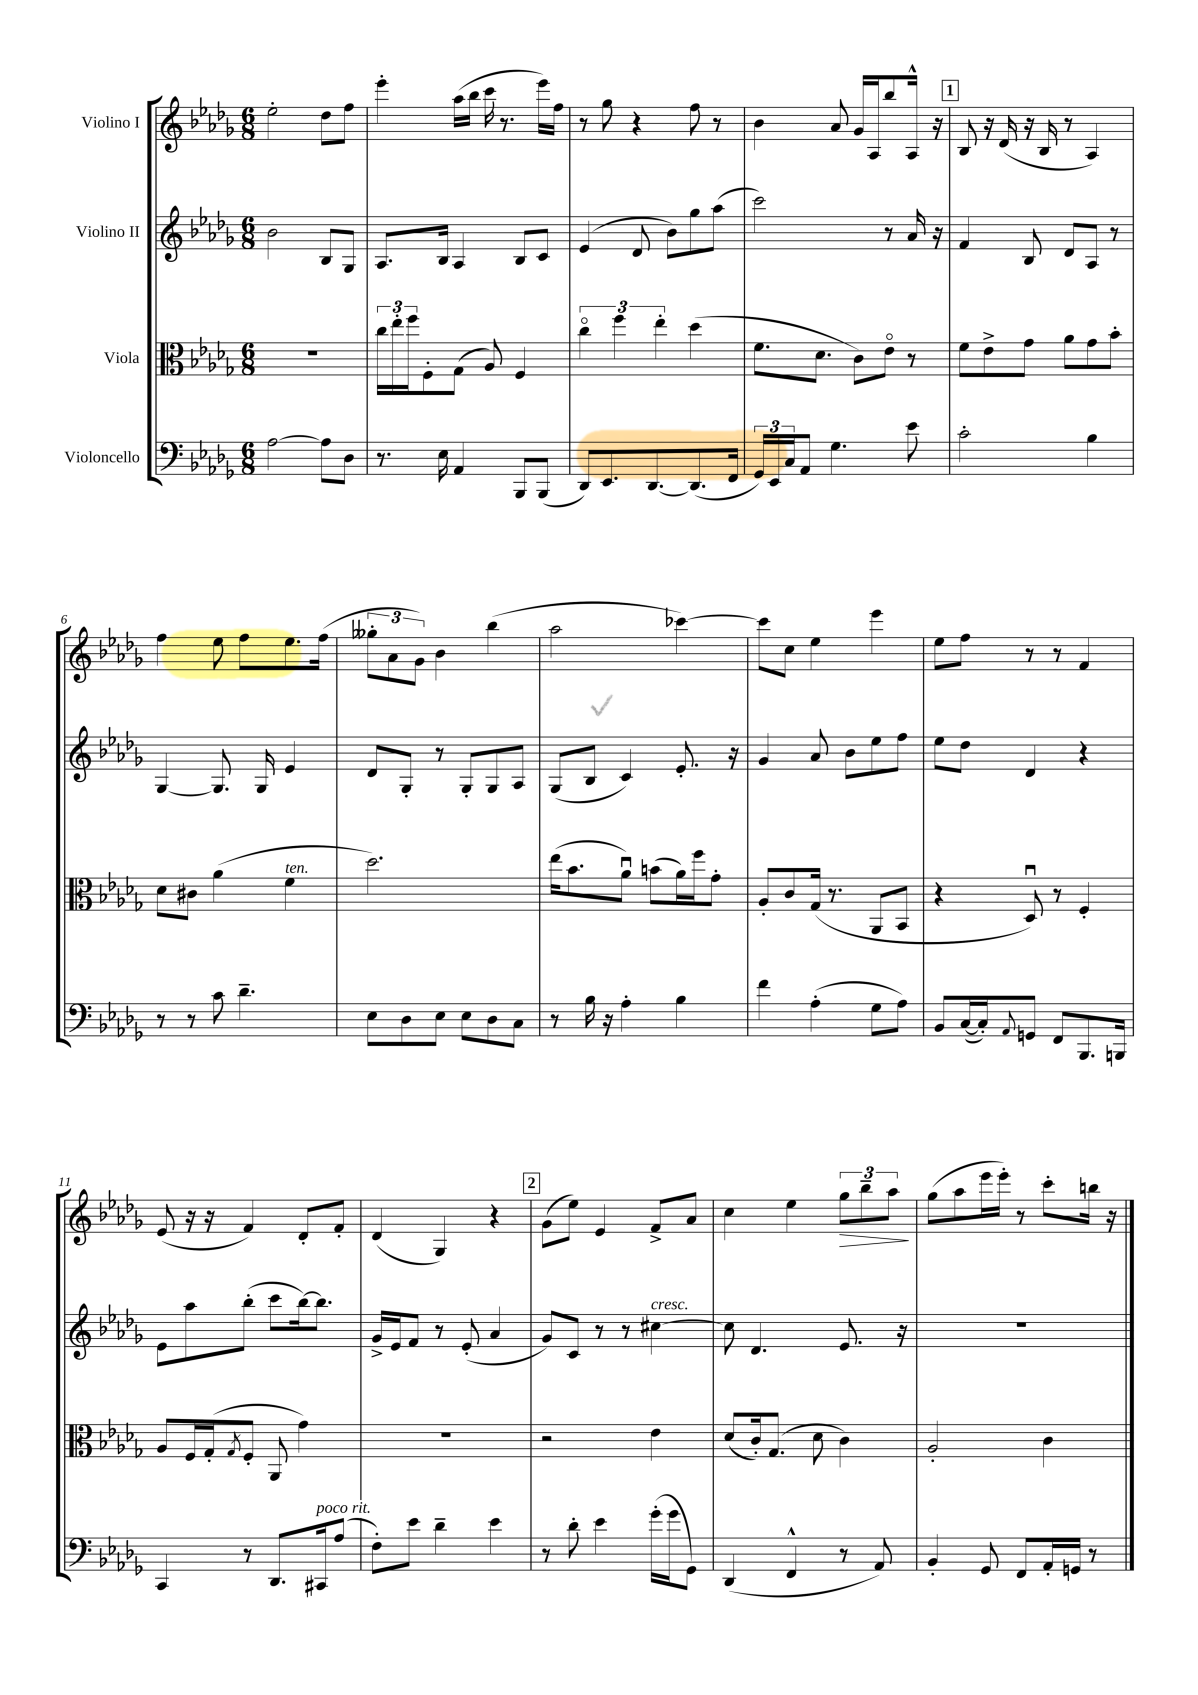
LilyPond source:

<<
\new StaffGroup <<
\new Staff = "s0" \with { instrumentName = "Violino I" } {
    \clef treble \key des \major \numericTimeSignature \time 6/8
    ees''2-. des''8 f''8 |
    ees'''4-. aes''16( bes''16 c'''16 r8. ees'''16) f''16 |
    r8 ges''8 r4 f''8 r8 |
    bes'4 aes'8 ges'16 aes16 bes''8 aes16-^ r16 |
    \mark \markup { \box "1" } bes8 r16 des'16( r16 bes16 r8 aes4) |
    f''4 ees''8 f''8 ees''8. f''16( |
    \tuplet 3/2 { geses''8-. aes'8 ges'8) } bes'4 bes''4( |
    aes''2 ces'''4~) |
    ces'''8 c''8 ees''4 ees'''4 |
    ees''8 f''8 r8 r8 f'4 |
    ees'8( r16 r16 f'4) des'8-. f'8-. |
    des'4( ges4) r4 |
    \mark \markup { \box "2" } ges'8( ees''8) ees'4 f'8-> aes'8 |
    c''4 ees''4 \tuplet 3/2 { ges''8\> bes''8-- aes''8\! } |
    ges''8( aes''8 ees'''16 ees'''16-.) r8 c'''8-. b''16 r16 \bar "|." |
}
\new Staff = "s1" \with { instrumentName = "Violino II" } {
    \clef treble \key des \major \numericTimeSignature \time 6/8
    bes'2 bes8 ges8 |
    aes8. bes16 aes4 bes8 c'8 |
    ees'4( des'8 bes'8) ges''8 aes''8( |
    c'''2) r8 aes'16 r16 |
    \mark \markup { \box "1" } f'4 bes8 des'8 aes8 r8 |
    ges4~ ges8. ges16 ees'4 |
    des'8 ges8-. r8 ges8-. ges8 aes8 |
    ges8( bes8 c'4) ees'8.-. r16 |
    ges'4 aes'8 bes'8 ees''8 f''8 |
    ees''8 des''8 des'4 r4 |
    ees'8 aes''8 bes''8-.( c'''8 bes''16~) bes''8. |
    ges'16-> ees'16 f'8 r8 ees'8-.( aes'4 |
    \mark \markup { \box "2" } ges'8) c'8 r8 r8 cis''4~^\markup { \italic "cresc." } |
    cis''8 des'4. ees'8. r16 |
    R2. \bar "|." |
}
\new Staff = "s2" \with { instrumentName = "Viola" } {
    \clef alto \key des \major \numericTimeSignature \time 6/8
    R2. |
    \tuplet 3/2 { c''16 ees''16-. f''16 } f8-. ges8( aes8) f4 |
    \tuplet 3/2 { c''4\flageolet f''4 ees''4-. } des''4( |
    f'8. des'8. c'8) ees'8\flageolet r8 |
    \mark \markup { \box "1" } f'8 ees'8-> ges'8 aes'8 ges'8 bes'8-. |
    des'8 cis'8 aes'4( f'4^\markup { \italic "ten." } |
    des''2.) |
    ees''16( bes'8. aes'8\downbow) b'8( aes'16) f''16 ges'8-. |
    aes8-. c'8 ges16( r8. aes,8 bes,8 |
    r4 des8\downbow) r8 f4-. |
    aes8 f16 ges16-.( \acciaccatura { ges8 } f8-. aes,8 ges'4) |
    R2. |
    \mark \markup { \box "2" } r2 ees'4 |
    des'8( c'16-.) ges8.( des'8 c'4) |
    aes2-. c'4 \bar "|." |
}
\new Staff = "s3" \with { instrumentName = "Violoncello" } {
    \clef bass \key des \major \numericTimeSignature \time 6/8
    aes2~ aes8 des8 |
    r8. ees16 aes,4 bes,,8 bes,,8( |
    des,8) ees,8. des,8.~ des,8.( f,16 |
    \tuplet 3/2 { ges,16) ees,16 c16 } aes,8 ges4. ees'8 |
    \mark \markup { \box "1" } c'2-. bes4 |
    r8 r8 c'8 des'4.-- |
    ees8 des8 ees8 ees8 des8 c8 |
    r8 bes16 r16 aes4-. bes4 |
    f'4 aes4-.( ges8 aes8) |
    bes,8 c16~( c16-.) \appoggiatura { aes,8 } g,8 f,8 bes,,8. b,,16 |
    c,4 r8 des,8. cis,16^\markup { \italic "poco rit." } aes8( |
    f8-.) ees'8 des'4-- ees'4 |
    \mark \markup { \box "2" } r8 des'8-. ees'4 ges'16-.( ges'16 ges,8) |
    des,4( f,4-^ r8 aes,8) |
    bes,4-. ges,8 f,8 aes,16-. g,16 r8 \bar "|." |
}
>>
>>
